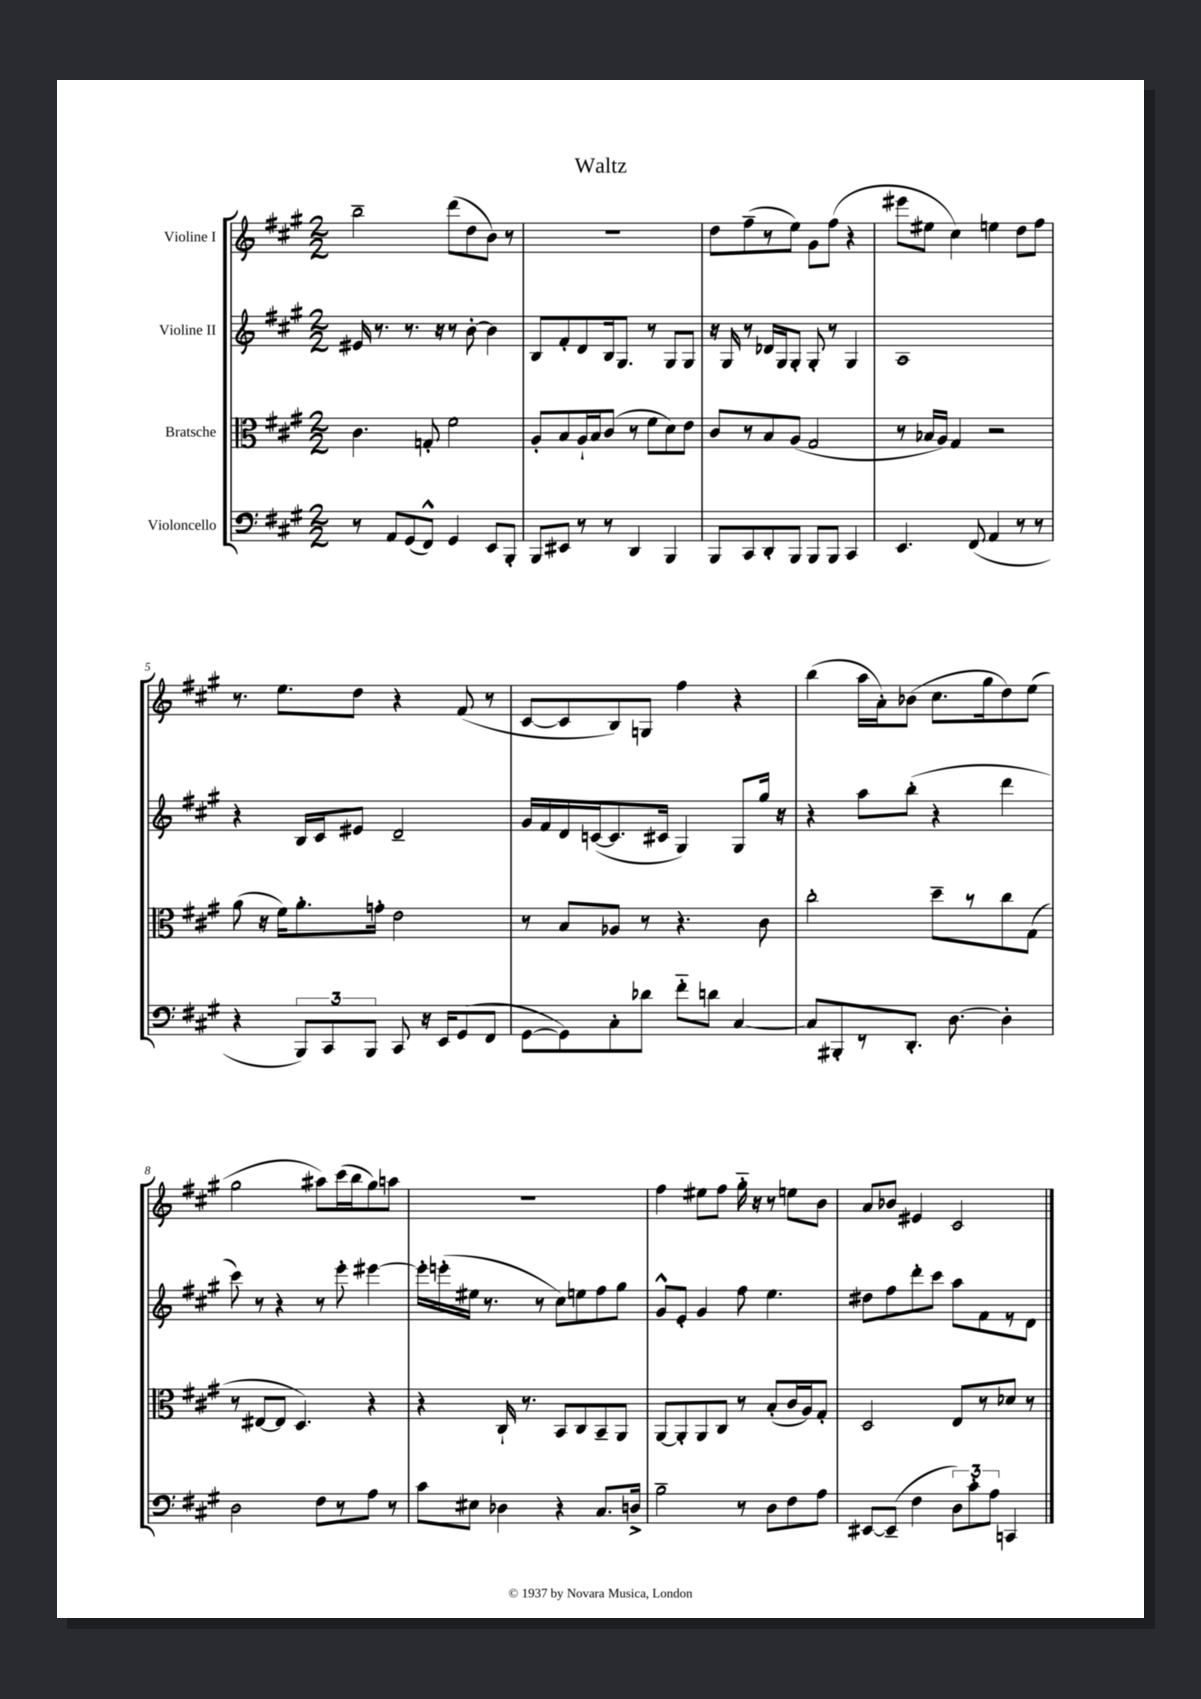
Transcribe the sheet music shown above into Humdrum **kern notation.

**kern	**kern	**kern	**kern
*part4	*part3	*part2	*part1
*staff4	*staff3	*staff2	*staff1
*I"Violoncello	*I"Bratsche	*I"Violine II	*I"Violine I
*clefF4	*clefC3	*clefG2	*clefG2
*k[f#c#g#]	*k[f#c#g#]	*k[f#c#g#]	*k[f#c#g#]
*M2/2	*M2/2	*M2/2	*M2/2
=1	=1	=1	=1
8r	4.c#\	16e#X/	2bb~\
.	.	8.r	.
8AA/L	.	.	.
(8GG#/	.	8.r	.
8FF#^^/J)	8Gn'/	.	.
.	.	16r	.
4GG#/	2f#\	8r	(8ddd\L
.	.	[8b'\	8dd\
8EE/L	.	4b\]	8b\J)
8BBB'/J	.	.	8r
=2	=2	=2	=2
8BBB/L	8A'/L	8B/L	1r
8EE#X/J	8B/	8f#'/	.
8r	16A`/L	8d/	.
.	16B/J	.	.
8r	(8c#/J	16B/k	.
.	.	8.G#/J	.
4DD/	8r	.	.
.	8f#\L	8r	.
4BBB/	8d\)	8G#/L	.
.	8e\J	8G#/J	.
=3	=3	=3	=3
8BBB/L	8c#/L	16r	8dd\L
.	.	16G#/	.
8CC#/	8r	8r	(8ff#~\
8DD'/	8B/	16d-X/LL	8r
.	.	16G#/J	.
8BBB/J	(8A/J	8G#'/J	8ee\J)
8BBB/L	2G#/	8G#'/	8g#\L
8BBB/J	.	8r	(8ff#\J
4CC#/	.	4G#/	4r
=4	=4	=4	=4
4.EE/	8r	1A	8eee#X\L
.	16B-X/LL	.	8ee#X\J
.	16A/JJ)	.	.
.	4G#/	.	4cc#\)
(8FF#/	.	.	.
4AA/	2r	.	4een\
8r	.	.	8dd\L
8r	.	.	8ff#\J
!!LO:LB:g=z
=5	=5	=5	=5
4r	(8a\	4r	8.r
.	16r	.	.
.	16f#\KL)	.	8.ee\L
12BBB/L)	8.a'\	16B/LL	.
.	.	16c#/J	.
12CC#/	.	.	.
.	.	8e#X/J	8dd\J
12BBB/J	.	.	.
.	16gn'\Jk	.	.
8CC#/	2e\	2d~/	4r
16r	.	.	.
16EE/KL	.	.	.
(8GG#/	.	.	(8f#/
8FF#/J	.	.	8r
=6	=6	=6	=6
[8GG#\L	8r	16g#/LL	[8c#/L
.	.	16f#/	.
8GG#\])	8B/L	16d/	8c#/]
.	.	([16cn/J	.
8C#'\	8A-X/J	8.c/]	8B/)
8d-X\J	8r	.	8Gn/J
.	.	16c#X/Jk	.
8f#\L	4.r	4G#/)	4ff#\
8dn\J	.	.	.
[4C#/	.	8G#/L	4r
.	8c#\	16gg#/Jk	.
.	.	16r	.
=7	=7	=7	=7
8C#/L]	2cc#'\	4r	(4bb\
8BBB#X'/	.	.	.
8r	.	8aa\L	16aa\LL
.	.	.	16a'\J)
8.DD'/J	.	(8bb'\J	(8b-X\J
.	8dd~\L	4r	8.cc#\L
[8.D\	.	.	.
.	8r	.	.
.	.	.	16gg#\k
4D'\]	8cc#\	4ddd\	8dd\)
.	(8G#\J	.	(8ee\J
!!LO:LB:g=z
=8	=8	=8	=8
2D\	8r	8ccc#\)	2gg#\
.	[8E#X/L	8r	.
.	8E#/J]	4r	.
.	4.D/)	.	.
8F#\L	.	8r	8aa#X\L)
8r	.	8eee'\	(16ccc#\L
.	.	.	16bb\J
8A\J	4r	[4eee#X\	8gg#\)
8r	.	.	8aan\J
=9	=9	=9	=9
8c#\L	4r	16eee#'\LL]	1r
.	.	(16eeen'\	.
8E#X\J	.	16ee#X\JJ	.
.	.	8.r	.
4D-X\	16C#`/	.	.
.	8.r	.	.
.	.	8r	.
4r	8BB/L	8cc#\L)	.
.	8C#/	8een\	.
8.C#/L	8BB~/	8ff#\	.
.	8AA/J	8gg#\J	.
16Dn^/Jk	.	.	.
=10	=10	=10	=10
2B~\	[8AA/L	8g#^^/L	4ff#\
.	8AA'/]	8e'/J	.
.	8AA/	4g#/	8ee#X\L
.	8C#/J	.	8ff#\J
8r	8r	8ff#\	16gg#\
.	.	.	16r
8D\L	(8B'/L	4.ee\	8r
8F#\	16c#/L	.	8een\L
.	16A/J)	.	.
8A\J	8G#'/J	.	8b\J
=11	=11	=11	=11
[8EE#X/L	2D/	8dd#X\L	8a/L
(8EE#~/J]	.	8ff#\	8b-X/J
4F#\	.	8ddd'\	4e#X/
.	.	8ccc#\J	.
12D\L)	8E/L	8aa\L	2c#/
12c#'\	.	.	.
.	8r	8f#\	.
12A\J	.	.	.
4CCn/	8d-X/J	8r	.
.	8r	8d\J	.
==	==	==	==
*-	*-	*-	*-
